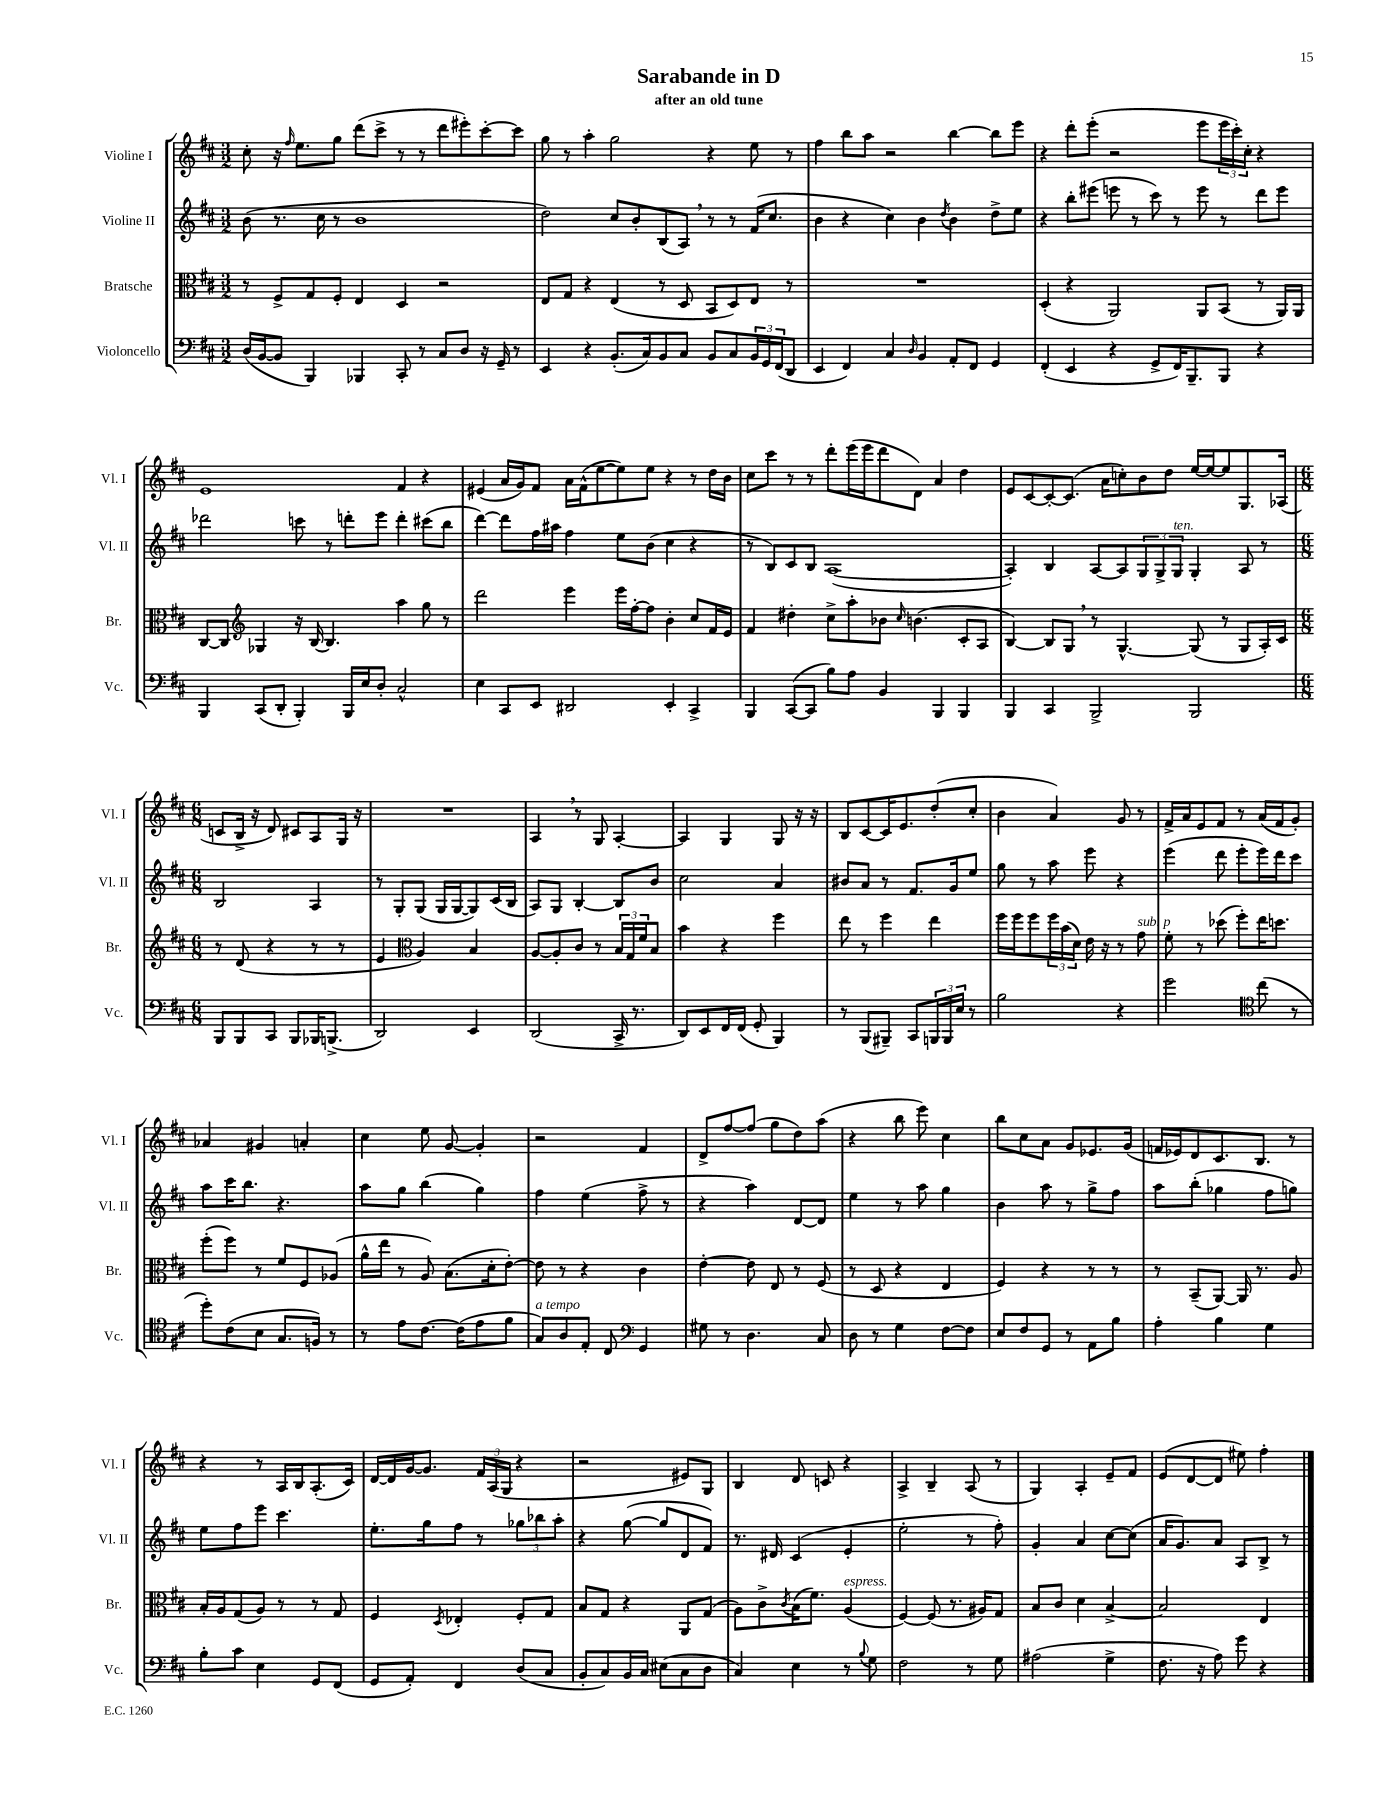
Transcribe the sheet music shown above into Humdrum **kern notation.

**kern	**kern	**kern	**kern
*part4	*part3	*part2	*part1
*staff4	*staff3	*staff2	*staff1
*I"Violoncello	*I"Bratsche	*I"Violine II	*I"Violine I
*I'Vc.	*I'Br.	*I'Vl. II	*I'Vl. I
*clefF4	*clefC3	*clefG2	*clefG2
*k[f#c#]	*k[f#c#]	*k[f#c#]	*k[f#c#]
*M3/2	*M3/2	*M3/2	*M3/2
=1	=1	=1	=1
(16D/LL	8r	(8b\	8cc#'\
[16BB/J	.	.	.
8BB/J]	8F#^/L	8.r	16r
.	.	.	16qqff#/
.	.	.	8.ee\L
4BBB/)	8G/	.	.
.	.	16cc#\	.
.	8F#'/J	8r	8gg\J
4BBB-X/	4E/	1b	(8ddd\L
.	.	.	8ccc#^\J
8CC#'/	4D/	.	8r
8r	.	.	8r
8C#/L	2r	.	8ddd\L
8D/J	.	.	8eee#X'\)
16r	.	.	[8ccc#'\
16GG~/	.	.	.
8r	.	.	8ccc#\J]
=2	=2	=2	=2
4EE/	8E/L	2dd\)	8gg\
.	8G/J	.	8r
4r	4r	.	4aa'\
(8.BB'/L	(4E/	8cc#/L	2gg\
.	.	8b'/	.
16C#/k)	.	.	.
8BB/	8r	(8B/	.
8C#/J	8D/	8A,/J)	.
8BB/L	8BB/L	8r	4r
8C#/	8D/)	8r	.
24BB/L	8E/J	(16f#/KL	8ee\
24GG/	.	.	.
.	.	8.cc#/J	.
(24FF#/J	.	.	.
8DD/J	8r	.	8r
=3	=3	=3	=3
4EE/	1.r	4b\	4ff#\
4FF#/)	.	4r	8bb\L
.	.	.	8aa\J
4C#/	.	4cc#\)	2r
16qqD/	.	.	.
4BB/	.	4b\	.
.	.	8qdd/	.
8AA'/L	.	4b\	[4bb\
8FF#/J	.	.	.
4GG/	.	8dd^\L	8bb\L]
.	.	8ee\J	8eee\J
=4	=4	=4	=4
(4FF#'/	(4D'/	4r	4r
4EE/	4r	8bb'\L	8ddd'\L
.	.	(8eee#X\J	(8eee'\J
4r	2AA/)	8eeen\	2r
.	.	8r	.
8GG^/L	.	8ccc#\)	.
16FF#/K)	.	8r	.
8.BBB~/	.	.	.
.	8AA/L	8eee\	8eee\L
8BBB/J	(8BB/J	8r	24eee\L
.	.	.	24ccc#'\)
.	.	.	24cc#'\JJ
4r	8r	8ddd\L	4r
.	16AA/LL)	8eee\J	.
.	16AA/JJ	.	.
!!LO:LB:g=z
=5	=5	=5	=5
4BBB/	[8C#/L	2ddd-X\	1e
.	8C#/J]	.	.
*	*clefG2	*	*
(8CC#/L	4G-X/	.	.
8DD'/J	.	.	.
4BBB'/)	16r	8cccn\	.
.	[16B/	.	.
.	4.B/]	8r	.
16BBB/LL	.	8dddn'\L	.
16E/J	.	.	.
8D'/J	.	8eee\J	.
2C#^^/	4aa\	4ddd'\	4f#/
.	8gg\	(8ccc#X\L	4r
.	8r	8bb\J	.
=6	=6	=6	=6
4E\	2ddd\	[4ddd\)	(4e#X/
8CC#/L	.	8ddd\L]	16a/LL
.	.	.	16g/J)
8EE/J	.	16ff#\L	8f#/J
.	.	16aa#X\JJ	.
2DD#X/	4eee\	4ff#\	16a\LL
.	.	.	(16f#^^\J
.	.	.	[8ee\
.	16eee\LL	8ee\L	8ee\])
.	[16ff#'\J	.	.
.	8ff#\J]	(8b\J	8ee\J
4EE'/	4b'\	4cc#\	4r
4CC#^/	8cc#/L	4r	8r
.	16f#/L	.	16dd\LL
.	16e/JJ	.	16b\JJ
=7	=7	=7	=7
4BBB/	4f#/	8r	8cc#\L
.	.	8B/L)	8ccc#\J
([8CC#/L	4dd#X'\	8c#/	8r
8CC#/J]	.	8B/J	8r
8B\L)	8cc#^\L	([1A	8ddd'\L
8A\J	8aa'\	.	(16eee\L
.	.	.	16eee\J
4BB/	8b-X\J	.	8ddd\
.	16qqcc#/	.	.
.	(4.bn\	.	8d\J)
4BBB/	.	.	4a/
4BBB/	8c#'/L	.	4dd\
.	8A/J	.	.
=8	=8	=8	=8
4BBB/	[4B/)	4A'/])	8e/L
.	.	.	[8c#/
4CC#/	8B/L]	4B/	8c#'/_
.	8G,/J	.	(8.c#/J]
2BBB^/	8r	[8A/L	.
.	.	.	16a\KL
.	[4.G^^/	8A/]	8ccn'\)
.	.	12G/	8b\
.	.	12G^/	.
.	.	.	8dd\J
!	!	!LO:TX:a:i:t=ten.	!
.	.	12G/J	.
2BBB/	(8G/]	4G'/	[16ee/LL
.	.	.	16ee/J_
.	8r	.	8ee/]
.	8G/L	8A/	8.G/
.	16A'/L)	8r	.
.	16c#/JJ	.	(16A-X/Jk
!!LO:LB:g=z
=9	=9	=9	=9
*M6/8	*M6/8	*M6/8	*M6/8
8BBB/L	8r	2B/	8cn/L
8BBB/	(8d/	.	16B^/Jk
.	.	.	16r
8CC#/J	4r	.	8d/)
8BBB/L	.	.	8c#X/L
16BBB-X/K	8r	4A/	8A/
(8.BBBn^/J	.	.	.
.	8r	.	16G/Jk
.	.	.	16r
=10	=10	=10	=10
2DD/)	4e/	8r	2.r
.	.	8G'/L	.
*	*clefC3	*	*
.	4A/)	(8G/J	.
.	.	16G/LL	.
.	.	[16G/J	.
4EE/	4B/	8G/])	.
.	.	(16c#/L	.
.	.	16B/JJ	.
=11	=11	=11	=11
(2DD/	[8A/L	8A/L)	4A,/
.	8A'/]	8G/J	.
.	8c#/J	[4B'/	8r
.	8r	.	8G/
16CC#^/	24B/LL	8B/L]	[4A'/
.	24G/	.	.
8.r	.	.	.
.	24f#/J	.	.
.	8B/J	8b/J	.
=12	=12	=12	=12
8DD/L)	4b\	2cc#\	4A/]
8EE/	.	.	.
16FF#/L	4r	.	4G/
(16FF#/JJ	.	.	.
8GG'/	.	.	.
4BBB/)	4ff#\	4a/	8G/
.	.	.	16r
.	.	.	16r
=13	=13	=13	=13
8r	8ee\	8b#X/L	8B/L
(8BBB/L	8r	8a/J	[8c#/
8BBB#X~/J)	4ff#\	8r	16c#/K]
.	.	.	8.e/
8CC#/L	.	8.f#/L	.
24BBBn/L	4ee\	.	(8dd'/
24BBB/	.	.	.
.	.	16g/k	.
24E/JJ	.	.	.
8r	.	8ee/J	8cc#'/J
=14	=14	=14	=14
2B\	16ff#\LL	8gg\	4b\
.	16ff#\J	.	.
.	8ff#\	8r	.
.	24ff#\L	8aa\	4a/)
.	(24b\	.	.
.	24d\JJ)	.	.
.	16e\	8eee\	.
.	16r	.	.
4r	8r	4r	8g/
!	!LO:TX:a:i:t=sub. p	!	!
.	8g\	.	8r
=15	=15	=15	=15
2g\	8f#'\	(4eee\	16f#^/LL
.	.	.	16a/J
.	8r	.	8e/
.	(8dd-X\	8ddd\	8f#/J
.	8ff#'\L)	8eee'\L	8r
*clefC4	*	*	*
(8cc#\	16ee\K	16eee\L)	(16a/LL
.	8.ddn\J	16ddd\J	16f#/J
8r	.	8ccc#\J	8g'/J)
!!LO:LB:g=z
=16	=16	=16	=16
8dd'\L)	(8ff#'\L	8aa\L	4a-X/
(8c#\	8ff#\J)	16ccc#\K	.
.	.	8.bb\J	.
8B\J	8r	.	4g#X/
8.G/L	8f#/L	4.r	.
.	8F#/	.	4an'/
16Fn/Jk)	.	.	.
8r	(8A-X/J	.	.
=17	=17	=17	=17
8r	16a^^\LL	8aa\L	4cc#\
.	16ee\JJ	.	.
8e\L	8r	8gg\J	.
[8.c#\J	8A/)	(4bb\	8ee\
.	(8.B\L	.	[8g/
(16c#\KL]	.	.	.
8e\	.	4gg\)	4g'/]
.	16d'\k	.	.
8f#\J	[8e'\J)	.	.
=18	=18	=18	=18
!LO:TX:a:i:t=a tempo	!	!	!
8G/L)	8e\]	4ff#\	2r
8A/	8r	.	.
8E'/J	4r	(4ee\	.
8C#/	.	.	.
*clefF4	*	*	*
4GG/	4c#\	8ff#^\	4f#/
.	.	8r	.
=19	=19	=19	=19
8G#X\	[4e'\	4r	8d^/L
8r	.	.	[8ff#/
4.D\	8e\]	4aa\)	(8ff#/J]
.	8E/	.	8gg\L
.	8r	[8d/L	8dd\)
8C#/	(8F#/	8d/J]	(8aa\J
=20	=20	=20	=20
8D\	8r	4ee\	4r
8r	8D/	.	.
4G\	4r	8r	8bb\
.	.	8aa\	8eee\)
[8F#\L	4E/	4gg\	4cc#\
8F#\J]	.	.	.
=21	=21	=21	=21
8E/L	4F#/)	4b\	8bb\L
8F#/	.	.	8cc#\
8GG/J	4r	8aa\	8a\J
8r	.	8r	8g/L
8AA\L	8r	8gg^\L	8.e-X/
8B\J	8r	8ff#\J	.
.	.	.	(16g/Jk
=22	=22	=22	=22
4A'\	8r	8aa\L	16fn/LL
.	.	.	16e-X/J)
.	(8BB~/L	(8bb'\J	8d/
4B\	[8AA/J)	4gg-X\	8.c#/
.	16AA/]	.	.
.	8.r	.	8.B/J
4G\	.	8ff#\L	.
.	8A/	8ggn\J)	8r
!!LO:LB:g=z
=23	=23	=23	=23
8B'\L	16B'/LL	8ee\L	4r
.	16A/J	.	.
8c#\J	(8G/	8ff#\	.
4E\	8A/J)	8eee\J	8r
.	8r	4.ccc#\	16A/LL
.	.	.	16B/J
8GG/L	8r	.	(8.A'/
(8FF#/J	8G/	.	.
.	.	.	16c#/Jk)
=24	=24	=24	=24
8GG/L	4F#/	8.ee'\L	[16d/LL
.	.	.	16d/]
8AA'/J)	.	.	[16g/J
.	.	16gg\k	8.g/J]
.	8qD/	.	.
4FF#/	4E-X'/	8ff#\J	.
.	.	8r	24f#/LL
.	.	.	(24A/
.	.	.	24G/JJ
(8D/L	8F#'/L	12gg-X\L	4r
.	.	12bb-X\	.
8C#/J	8G/J	.	.
.	.	12aa'\J	.
=25	=25	=25	=25
8BB'/L	8B/L	4r	2r
8C#/)	8G/J	.	.
16BB/L	4r	([8gg\	.
16C#/JJ	.	.	.
(8E#X\L	.	8gg/L]	.
8C#\	8AA/L	8d/	8e#X/L)
8D\J	(8G/J	8f#/J)	8G/J
=26	=26	=26	=26
4C#/)	8A\L)	8.r	4B/
.	8c#^\	.	.
.	.	16d#X/	.
.	8qc#/	.	.
4E\	(16B\K	(4c#/	8d/
.	8.f#\J)	.	.
.	.	.	8cn/
!	!LO:TX:a:i:t=espress.	!	!
8r	(4A/	4e'/	4r
8qqB/	.	.	.
8G\	.	.	.
=27	=27	=27	=27
2F#\	[4F#/)	2ee'\	4A^/
.	(8F#/]	.	4B~/
.	8.r	.	.
8r	.	8r	(8A/
.	16A#X/KL)	.	.
8G\	8G/J	8ff#'\)	8r
=28	=28	=28	=28
(2A#X\	8B/L	4g'/	4G/)
.	8c#/J	.	.
.	4d\	4a/	4A'/
4G^\	[4B^/	[8cc#\L	8e~/L
.	.	(8cc#\J]	8f#/J
=29	=29	=29	=29
8.F#\	2B/]	16a/KL	(8e/L
.	.	8.g/)	.
.	.	.	[8d/
16r	.	.	.
8A\)	.	8a/J	8d/J]
8g\	.	8A/L	8ee#X\)
4r	4E/	8B^/J	4ff#'\
.	.	8r	.
==	==	==	==
*-	*-	*-	*-
